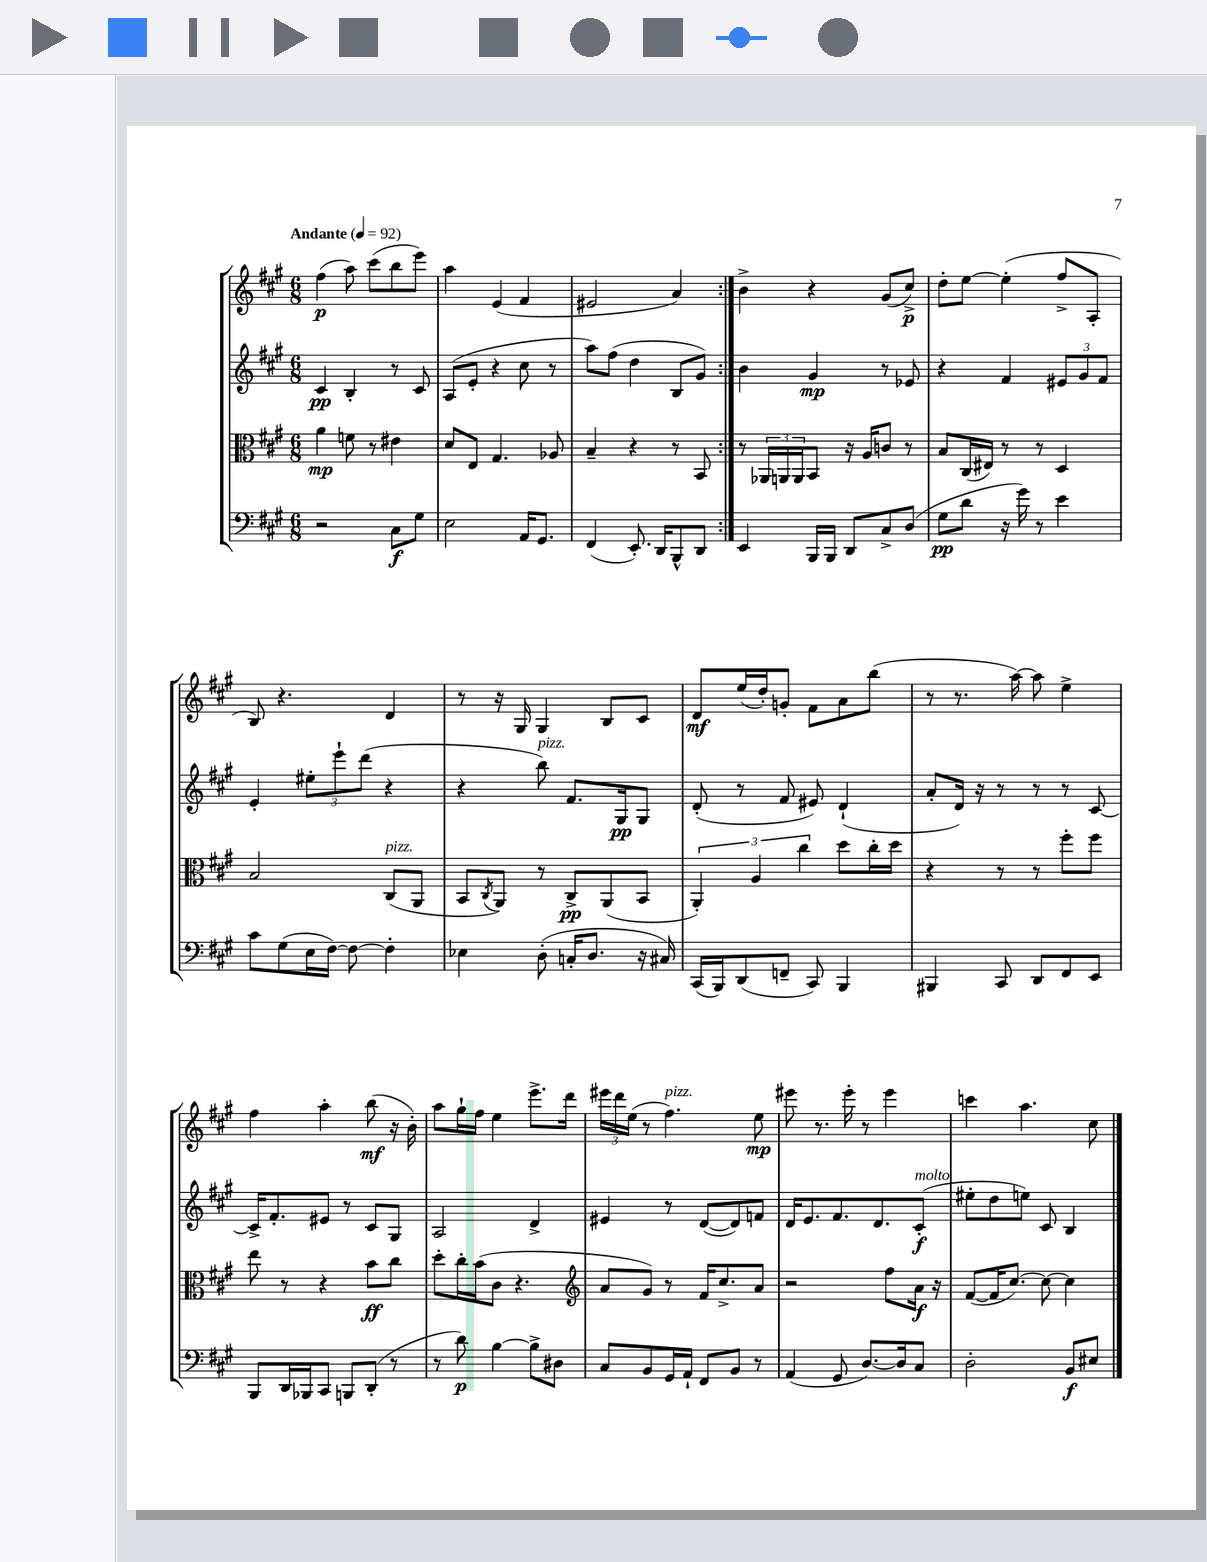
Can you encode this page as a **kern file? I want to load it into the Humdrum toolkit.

**kern	**kern	**kern	**kern
*staff4	*staff3	*staff2	*staff1
*clefF4	*clefC3	*clefG2	*clefG2
*k[f#c#g#]	*k[f#c#g#]	*k[f#c#g#]	*k[f#c#g#]
*M6/8	*M6/8	*M6/8	*M6/8
*MM92	*MM92	*MM92	*MM92
2r	4a	4c#	(4ff#
.	8f	4B'	8aa)
.	8r	.	(8ccc#
8C#	4e#	8r	8bb
8G#	.	8c#	8eee)
=	=	=	=
2E	8d	(8A	4aa
.	8E	8e'	.
.	4.G#	4r	(4e
16AA	.	8cc#	4f#
8.GG#	.	.	.
.	8A-	8r	.
=	=	=	=
(4FF#	4B~	8aa)	2e#
.	.	(8ff#	.
8.EE')	4r	4dd	.
16DD	.	.	.
8BBB^^	8r	8B	4a)
8DD	8BB	8g#)	.
=:|!	=:|!	=:|!	=:|!
4EE	8r	4b	4b^
.	24AA-	.	.
.	24AA	.	.
.	24AA	.	.
16BBB	8BB	4g#	4r
16BBB	.	.	.
8DD	16r	.	.
.	16A	.	.
8C#^	8c	8r	(8g#
(8D	8r	8e-	8cc#^)
=	=	=	=
8G#	8B	4r	8dd'
8d	(16C#	.	[8ee
.	16E#)	.	.
16r	8r	4f#	(4ee']
16g#)	.	.	.
8r	8r	.	.
4e	4D	12e#	8ff#^
.	.	12g#	.
.	.	.	8A'
.	.	12f#	.
=	=	=	=
8c#	2B	4e'	8B)
(8G#	.	.	4.r
16E	.	12ee#'	.
[16F#)	.	.	.
.	.	12eee`	.
8F#_	.	.	.
.	.	(12ddd	.
4F#']	(8C#	4r	4d
.	8AA	.	.
=	=	=	=
4E-	8BB	4r	8r
.	8qC#	.	.
.	8AA)	.	16r
.	.	.	16G#
(8D'	8r	8bb)	4G#
16C'	8C#^	8.f#	.
8.D	.	.	.
.	(8AA	.	8B
.	.	16G#	.
16r	8BB	8G#	8c#
16C#)	.	.	.
=	=	=	=
(16CC#	6AA')	(8d'	8d
16BBB)	.	.	.
(8DD	.	8r	(16ee
.	6A	.	.
.	.	.	16dd')
8FF~	.	8f#	8g'
.	6cc#	.	.
8CC#)	.	8e#)	8f#
4BBB	8dd	(4d`	8a
.	16cc#'	.	(8bb
.	16dd	.	.
=	=	=	=
4BBB#	4r	8a'	8r
.	.	16d)	8.r
.	.	16r	.
8CC#	8r	8r	.
.	.	.	[16aa)
8DD	8r	8r	8aa]
8FF#	8ff#'	8r	4ee^
8EE	8ff#	[8c#	.
=	=	=	=
8BBB	8ee	16c#^]	4ff#
.	.	8.f#'	.
16DD	8r	.	.
16BBB-	.	.	.
8CC#	4r	8e#	4aa'
8BBB	.	8r	.
(8DD'	8b	8c#	(8bb
8r	8cc#	8G#	16r
.	.	.	16b')
=	=	=	=
8r	8dd'	2A	8aa
8d)	16cc#'	.	16gg#`
.	(16b	.	16ff#
[4B	8c#	.	4ee
.	4.r	.	.
8B^]	.	4d^	8.eee^
8D#	.	.	.
.	.	.	16ddd
=	=	=	=
*	*clefG2	*	*
8C#	8a	4e#	24eee#
.	.	.	24ddd
.	.	.	(24ee
8BB	8g#)	.	8r
16GG#	8r	8r	4.ff#)
16AA`	.	.	.
8FF#	16f#	([8d	.
.	8.cc#^	.	.
8BB	.	8d])	.
8r	8a	8f	8ee
=	=	=	=
(4AA	2r	16d	8eee#
.	.	8.e	.
.	.	.	8.r
8GG#	.	8.f#	.
.	.	.	16eee#'
[8.D)	.	.	8r
.	.	8.d	.
.	8ff#	.	4eee#
16D]	.	.	.
8C#	16a	(8c#'	.
.	16r	.	.
=	=	=	=
2D'	([8f#	8ee#'	4ccc
.	16f#]	8dd	.
.	[8.cc#)	.	.
.	.	8ee)	4.aa
.	8cc#_	8c#	.
8BB	4cc#]	4B	.
8E#	.	.	8cc#
==	==	==	==
*-	*-	*-	*-
